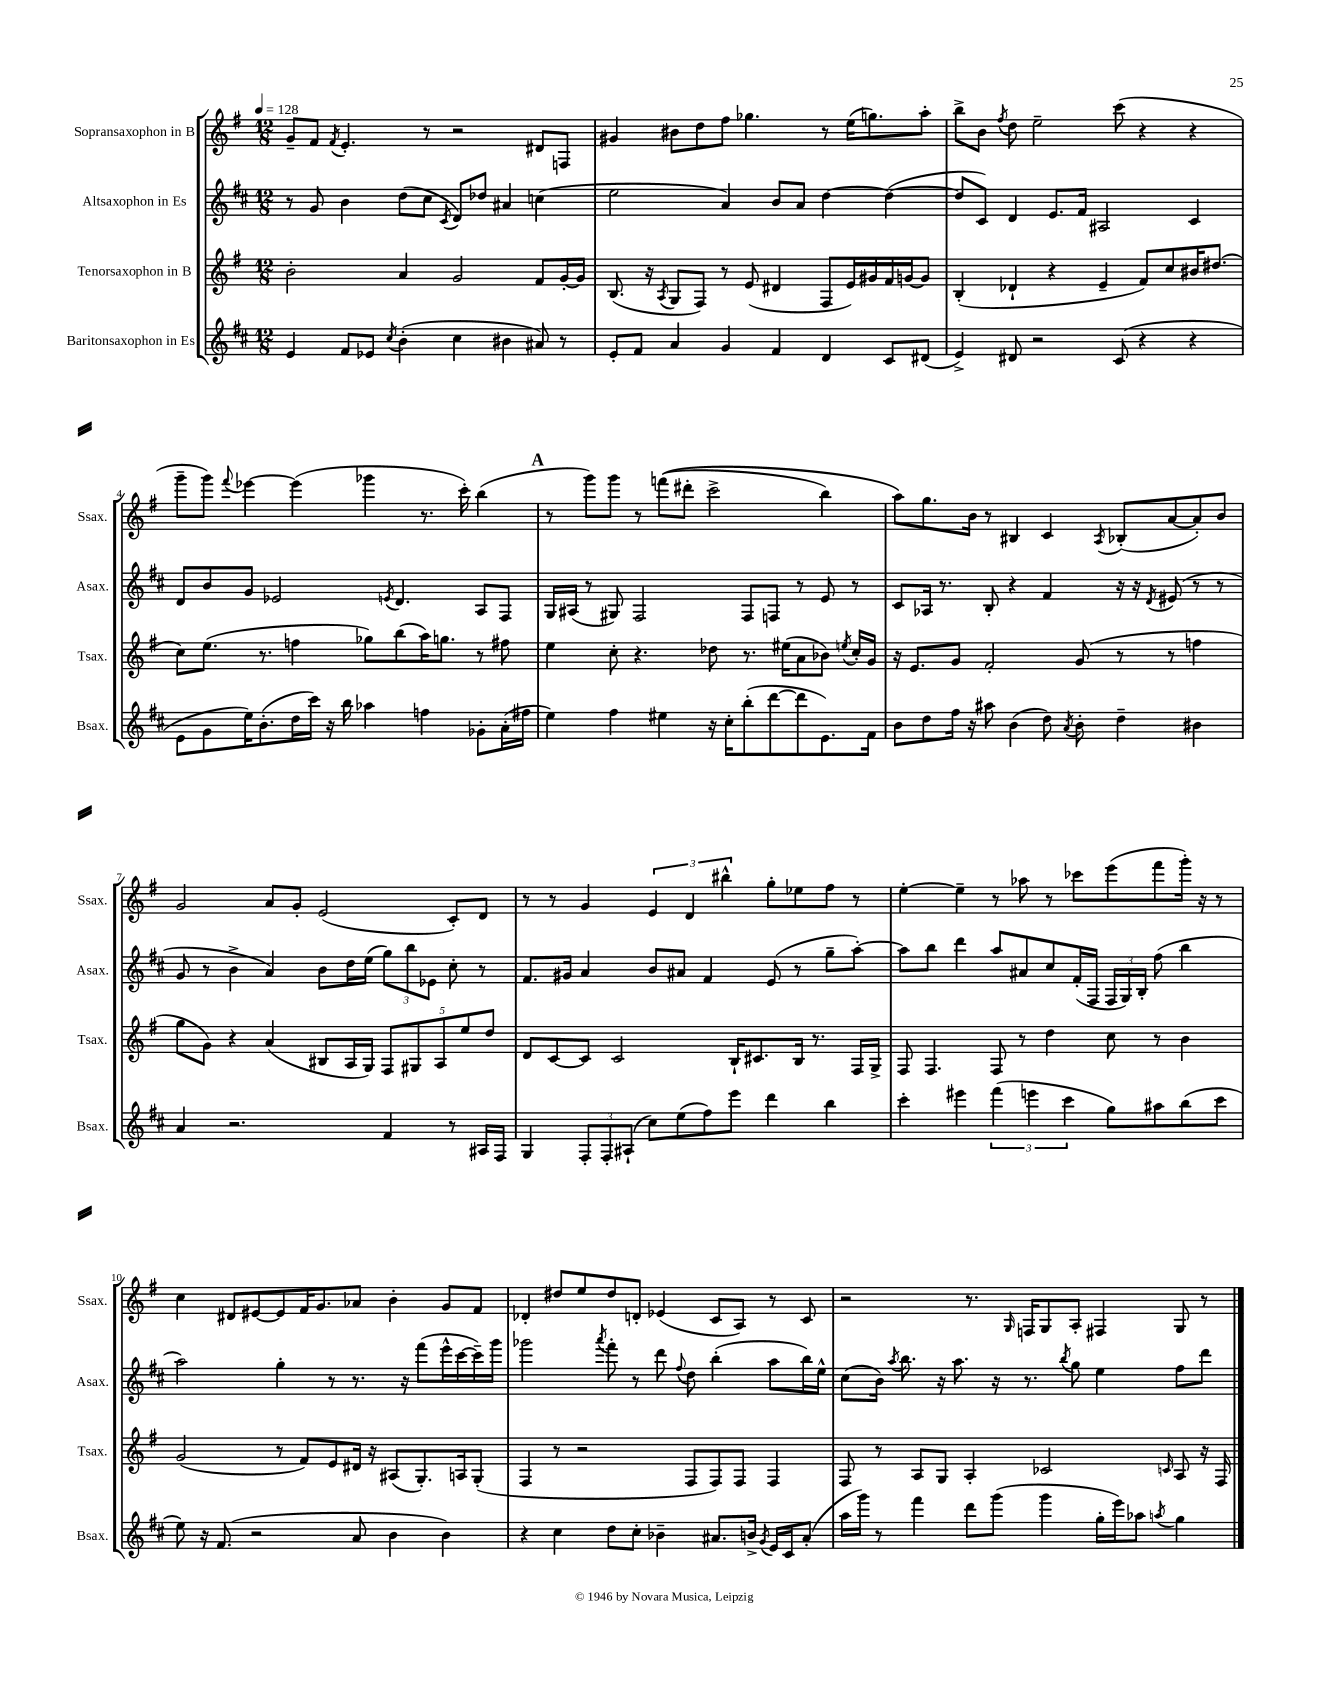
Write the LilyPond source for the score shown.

<<
\new StaffGroup <<
\new Staff = "s0" \with { instrumentName = "Sopransaxophon in B" shortInstrumentName = "Ssax." } {
    \clef treble \key g \major \numericTimeSignature \time 12/8 \tempo 4 = 128
    \autoBeamOff g'8[-- fis'8] \acciaccatura { fis'8 } e'4.-. r8 r2 dis'8[ f8] |
    gis'4 bis'8[ d''8 fis''8] ges''4. r8 e''16[( g''8.) a''8]-. |
    b''8[-> b'8] \acciaccatura { fis''8 } d''8 e''2-- c'''8( r4 r4 |
    g'''8[-- g'''8]) \appoggiatura { fis'''8 } ees'''4~ ees'''4( ges'''4 r8. c'''16-.) b''4( |
    \mark \markup { \bold "A" } r8 g'''8[) g'''8] r8 f'''8[(\( dis'''8]-. c'''2-> b''4) |
    a''8[\) g''8. b'16] r8 bis4 c'4 \acciaccatura { a8 } bes8[-.( a'8~ a'8-.) b'8] |
    g'2 a'8[ g'8]-. e'2( c'8[-.) d'8] |
    r8 r8 g'4 \tuplet 3/2 { e'4 d'4 bis''4-^ } g''8[-. ees''8 fis''8] r8 |
    e''4~-. e''4-- r8 aes''8 r8 ces'''8[ e'''8( fis'''8 g'''16]-.) r16 r8 |
    c''4 dis'8[ eis'8~ eis'8 fis'16 g'8. aes'8] b'4-. g'8[ fis'8] |
    des'4-. dis''8[ e''8 dis''8 d'8]-. ees'4( c'8[ a8]) r8 c'8 |
    r2 r8. \grace { g16 } f16[ g8 a8]-. fis4 g8 r8 \bar "|." |
}
\new Staff = "s1" \with { instrumentName = "Altsaxophon in Es" shortInstrumentName = "Asax." } {
    \clef treble \key d \major \numericTimeSignature \time 12/8
    \autoBeamOff r8 g'8 b'4 d''8[( cis''8] \acciaccatura { cis'8 } d'8[) des''8] ais'4 c''4( |
    e''2 a'4) b'8[ a'8] d''4~ d''4~( |
    d''8[ cis'8]) d'4 e'8.[ fis'16] ais2 cis'4 |
    d'8[ b'8 g'8] ees'2 \acciaccatura { e'8 } d'4. a8[ fis8] |
    \mark \markup { \bold "A" } g16[ ais16]( r8 gis8) fis2 fis8[ f8] r8 e'8 r8 |
    cis'8[ aes16] r8. b8-. r4 fis'4 r16 r16 \acciaccatura { d'8 } eis'8( r8 r8 |
    g'8 r8 b'4-> a'4) b'8[ d''16 e''16]( \tuplet 3/2 { g''8[) b''8 ees'8] } cis''8-. r8 |
    fis'8.[ gis'16] a'4 b'8[ ais'8] fis'4 e'8( r8 g''8[-- a''8]~-.) |
    a''8[ b''8] d'''4 a''8[ ais'8 cis''8 fis'16-.( fis16] \tuplet 3/2 { fis16[ g16) b16]-. } fis''8( b''4 |
    a''2) g''4-. r8 r8. r16 fis'''8[( e'''16-^ cis'''16~ cis'''16--) g'''16] |
    ges'''2 \acciaccatura { a'''8 } fis'''8-. r8 d'''8 \appoggiatura { fis''8 } d''8 b''4-.( a''8[ b''16) e''16]-^ |
    cis''8[( b'16]) \acciaccatura { a''8 } b''8. r16 a''8. r16 r8. \acciaccatura { b''8 } g''8 e''4 fis''8[ d'''8] \bar "|." |
}
\new Staff = "s2" \with { instrumentName = "Tenorsaxophon in B" shortInstrumentName = "Tsax." } {
    \clef treble \key g \major \numericTimeSignature \time 12/8
    \autoBeamOff b'2-. a'4 g'2 fis'8[ g'16~-. g'16] |
    b8.( r16 \acciaccatura { a8 } g8[ fis8]) r8 e'8( dis'4 fis8[ e'16) gis'16 fis'16 g'16~ g'8] |
    b4-.( des'4-! r4 e'4-- fis'8[) c''8 bis'16 dis''8.]( |
    c''8[) e''8.]( r8. f''4 ges''8[) b''8( a''16) g''8.] r8 fis''8 |
    \mark \markup { \bold "A" } e''4 c''8-. r4. des''8 r8. eis''16[( a'8 bes'8]) \acciaccatura { e''8 } c''16[-. g'16] |
    r16 e'8.[ g'8] fis'2-. g'8( r8 r8 f''4 |
    g''8[ g'8]) r4 a'4( bis8[ a16 g16]) \tuplet 5/4 { fis8[ gis8 a8 e''8 d''8] } |
    d'8[ c'8~ c'8] c'2 b16[-! cis'8. b16] r8. fis16[ g16]-> |
    fis8 fis4. fis8 r8 d''4 c''8 r8 b'4 |
    g'2( r8 fis'8[) e'8 dis'16] r16 ais8[( g8.-.) a16 g8]-.( |
    fis4 r8 r2 fis8[ fis8) fis8] fis4 |
    fis8 r8 a8[ g8] a4-. ces'2 \grace { c'16 } a8 r16 fis16 \bar "|." |
}
\new Staff = "s3" \with { instrumentName = "Baritonsaxophon in Es" shortInstrumentName = "Bsax." } {
    \clef treble \key d \major \numericTimeSignature \time 12/8
    \autoBeamOff e'4 fis'8[ ees'8] \acciaccatura { cis''8 } b'4-.( cis''4 bis'4 ais'8) r8 |
    e'8[-. fis'8] a'4 g'4 fis'4 d'4 cis'8[ dis'8]( |
    e'4->) dis'8 r2 cis'8( r4 r4 |
    e'8[ g'8 e''16) b'8.-.( d''16 cis'''16]) r16 b''16 aes''4 f''4 ges'8[-. a'16-.( fis''16] |
    \mark \markup { \bold "A" } e''4) fis''4 eis''4 r16 cis''16[-. b''8-.( d'''8~ d'''8 e'8.) fis'16] |
    b'8[ d''8 fis''16] r16 ais''8 b'4( d''8) \acciaccatura { a'8 } b'8-. d''4-- bis'4 |
    a'4 r2. fis'4 r8 ais16[ fis16] |
    g4 \tuplet 3/2 { fis8[-. fis8-. ais8]-!( } cis''8[) e''8( fis''8) e'''8] d'''4 b''4 |
    cis'''4-. eis'''4 \tuplet 3/2 { fis'''4( e'''4 cis'''4 } g''8[) ais''8 b''8( cis'''8] |
    e''8) r16 fis'8.( r2 a'8 b'4 b'4) |
    r4 cis''4 d''8[ cis''8]-. bes'4-- ais'8.[ b'16]-> \acciaccatura { g'8 } e'16[ cis'16 ais'8]-.( |
    a''16[ g'''16]) r8 fis'''4 d'''8[ g'''8]( g'''4 g''16[-. e'''16) aes''8] \acciaccatura { a''8 } g''4 \bar "|." |
}
>>
>>
